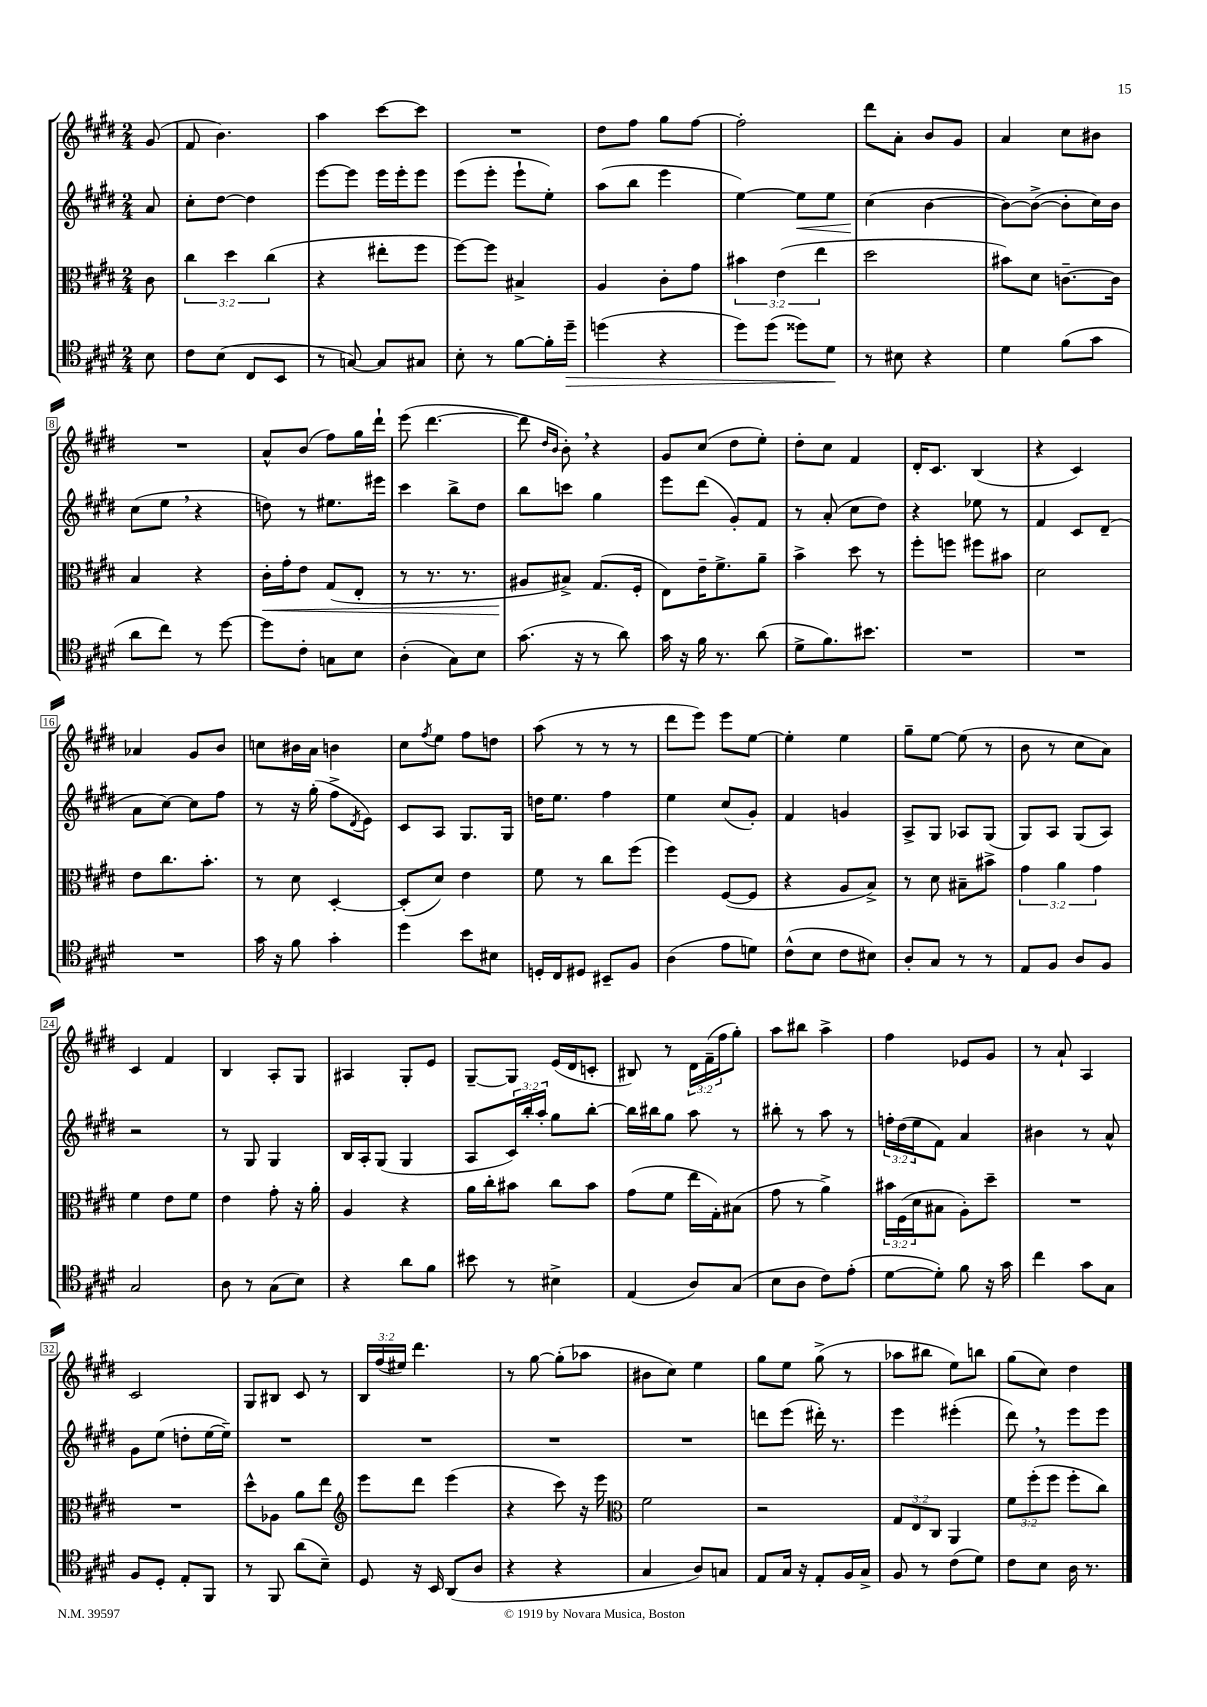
<<
\new StaffGroup <<
\new Staff = "s0" {
    \clef treble \key e \major \numericTimeSignature \time 2/4 \override Staff.TupletNumber.text = #tuplet-number::calc-fraction-text \partial 8
    gis'8( |
    fis'8 b'4.) |
    a''4 cis'''8~ cis'''8 |
    R2 |
    dis''8 fis''8 gis''8 fis''8~ |
    fis''2-. |
    dis'''8 a'8-. b'8 gis'8 |
    a'4 cis''8 bis'8 |
    R2 |
    a'8-^ b'8( fis''8) gis''16 dis'''16-! |
    e'''8( dis'''4.~ |
    dis'''8 \grace { dis''16 b'16 } b'8-.) \breathe r4 |
    gis'8 cis''8( dis''8 e''8-.) |
    dis''8-. cis''8 fis'4 |
    dis'16-. cis'8. b4( |
    r4 cis'4) |
    aes'4 gis'8 b'8 |
    c''8 bis'16 a'16 b'4 |
    cis''8 \acciaccatura { fis''8 } e''8 fis''8 d''8 |
    a''8( r8 r8 r8 |
    dis'''8 e'''8) e'''8 e''8~ |
    e''4-. e''4 |
    gis''8-- e''8~ e''8( r8 |
    b'8 r8 cis''8 a'8) |
    cis'4 fis'4 |
    b4 a8-. gis8 |
    ais4 gis8-. e'8 |
    gis8~-- gis8 e'16( dis'16 c'8-. |
    bis8) r8 \tuplet 3/2 { dis'16 fis'16--( fis''16 } gis''8-.) |
    a''8 bis''8 a''4-> |
    fis''4 ees'8 gis'8 |
    r8 a'8-! a4 |
    cis'2 |
    gis8 bis8 cis'8 r8 |
    \tuplet 3/2 { b16 fis''16( eis''16) } dis'''4. |
    r8 gis''8~ gis''8-.( aes''8 |
    bis'8 cis''8) e''4 |
    gis''8 e''8 gis''8->( r8 |
    aes''8 bis''8 e''8) b''8 |
    gis''8( cis''8) dis''4 \bar "|." |
}
\new Staff = "s1" {
    \clef treble \key e \major \numericTimeSignature \time 2/4 \override Staff.TupletNumber.text = #tuplet-number::calc-fraction-text \partial 8
    a'8 |
    cis''8-. dis''8~ dis''4 |
    e'''8~ e'''8 e'''16 e'''16-. e'''8 |
    e'''8( e'''8-. e'''8-! e''8-.) |
    a''8( b''8 e'''4 |
    e''4~) e''8\< e''8 |
    cis''4\!( b'4~ |
    b'8~) b'8~->( b'8-. cis''16) b'16 |
    cis''8( e''8 \breathe r4 |
    d''8) r8 eis''8. eis'''16 |
    cis'''4 b''8-> dis''8 |
    b''8 c'''8 gis''4 |
    e'''8 dis'''8( gis'8-.) fis'8 |
    r8 a'8-.( cis''8 dis''8) |
    r4 ees''8 r8 |
    fis'4 cis'8 dis'8--( |
    a'8 cis''8~) cis''8 fis''8 |
    r8 r16 gis''16-.( fis''8-> \acciaccatura { dis'8 } e'8) |
    cis'8 a8 gis8. gis16 |
    d''16 e''8. fis''4 |
    e''4 cis''8( gis'8-.) |
    fis'4 g'4 |
    a8-> gis8 aes8 gis8( |
    gis8) a8 gis8( a8) |
    r2 |
    r8 gis8 gis4 |
    b16 a16-. gis8( gis4 |
    a8 \tuplet 3/2 { cis'16) b''16-. a''16-. } gis''8 b''8~-. |
    b''16 bis''16 gis''8 a''8 r8 |
    bis''8-. r8 a''8 r8 |
    \tuplet 3/2 { f''16-. dis''16( e''16 } fis'8) a'4 |
    bis'4 r8 a'8-^ |
    gis'8 e''8( d''8-. e''16~ e''16--) |
    R2 |
    R2 |
    R2 |
    R2 |
    d'''8 e'''8( dis'''16-.) r8. |
    e'''4 eis'''4-.( |
    dis'''8) \breathe r8 e'''8 e'''8 \bar "|." |
}
\new Staff = "s2" {
    \clef alto \key e \major \numericTimeSignature \time 2/4 \override Staff.TupletNumber.text = #tuplet-number::calc-fraction-text \partial 8
    cis'8 |
    \tuplet 3/2 { cis''4 dis''4 cis''4( } |
    r4 eis''8-. fis''8 |
    fis''8~) fis''8 bis4-> |
    a4 cis'8-. gis'8 |
    \tuplet 3/2 { bis'4 e'4( e''4 } |
    dis''2 |
    bis'8) dis'8 c'8.~-- c'16 |
    b4 r4 |
    cis'16-.\< gis'16-. e'8 gis8( e8-. |
    r8 r8. r8. |
    ais8\! bis8->) gis8.( fis16-. |
    e8) e'16-- fis'8.-> a'8-- |
    b'4-> dis''8 r8 |
    fis''8-. f''8 fis''8 bis'8 |
    dis'2 |
    e'8 cis''8. b'8.-. |
    r8 dis'8 dis4~-. |
    dis8-.( dis'8) e'4 |
    fis'8 r8 cis''8 fis''8( |
    fis''4) fis8~( fis8 |
    r4 a8 b8->) |
    r8 dis'8 bis8-- bis'8-> |
    \tuplet 3/2 { gis'4 a'4 gis'4 } |
    fis'4 e'8 fis'8 |
    e'4 gis'8-. r16 a'16-. |
    a4 r4 |
    a'16 cis''16-. bis'8 cis''8 bis'8 |
    gis'8( fis'8 e''16 gis16-.) bis8( |
    gis'8 r8 a'4->) |
    \tuplet 3/2 { bis'16 fis16( dis'16 } bis8 a8-.) dis''8-- |
    R2 |
    R2 |
    dis''8-^ aes8 a'8 e''8 |
    \clef treble e'''8 dis'''8 e'''4( |
    r4 cis'''8) r16 e'''16 |
    \clef alto fis'2 |
    r2 |
    \tuplet 3/2 { gis8 e8 cis8 } a,4 |
    \tuplet 3/2 { fis'8 fis''8-.( fis''8 } fis''8-. cis''8) \bar "|." |
}
\new Staff = "s3" {
    \clef tenor \key e \major \numericTimeSignature \time 2/4 \partial 8
    b8 |
    cis'8 b8( cis8 b,8 |
    r8 g8~) g8 gis8 |
    b8-. r8 fis'8~ fis'16-. dis''16--\> |
    d''4( r4 |
    dis''8) dis''8( disis''8) dis'8\! |
    r8 bis8 r4 |
    dis'4 fis'8( gis'8 |
    a'8 cis''8) r8 dis''8~ |
    dis''8 cis'8-. g8 b8 |
    a4-.( gis8) b8 |
    gis'8.( r16 r8 a'8) |
    gis'16 r16 fis'16 r8. a'8( |
    dis'8-> fis'8.) bis'8. |
    R2 |
    R2 |
    R2 |
    gis'16 r16 fis'8 gis'4-. |
    dis''4 b'8 bis8 |
    d16-. cis16 dis8 bis,8-- fis8 |
    a4( e'8 d'8) |
    cis'8-^( b8 cis'8 bis8) |
    a8-. gis8 r8 r8 |
    e8 fis8 a8 fis8 |
    gis2 |
    a8 r8 gis8( b8) |
    r4 a'8 fis'8 |
    bis'8 r8 bis4-> |
    e4( a8) gis8( |
    b8 a8 cis'8) e'8-.( |
    dis'8~ dis'8-.) fis'8 r16 gis'16 |
    cis''4 gis'8 gis8 |
    fis8 dis8-. e8-. fis,8 |
    r8 fis,8 a'8( b8--) |
    dis8 r16 b,16 a,8( a8 |
    r4 r4 |
    gis4 a8) g8 |
    e8 gis16 r16 e8-. fis16 gis16-> |
    fis8 r8 cis'8( dis'8) |
    cis'8 b8 a16 r8. \bar "|." |
}
>>
>>
\layout { \context { \Score \override BarNumber.stencil = #(make-stencil-boxer 0.1 0.3 ly:text-interface::print) } }
